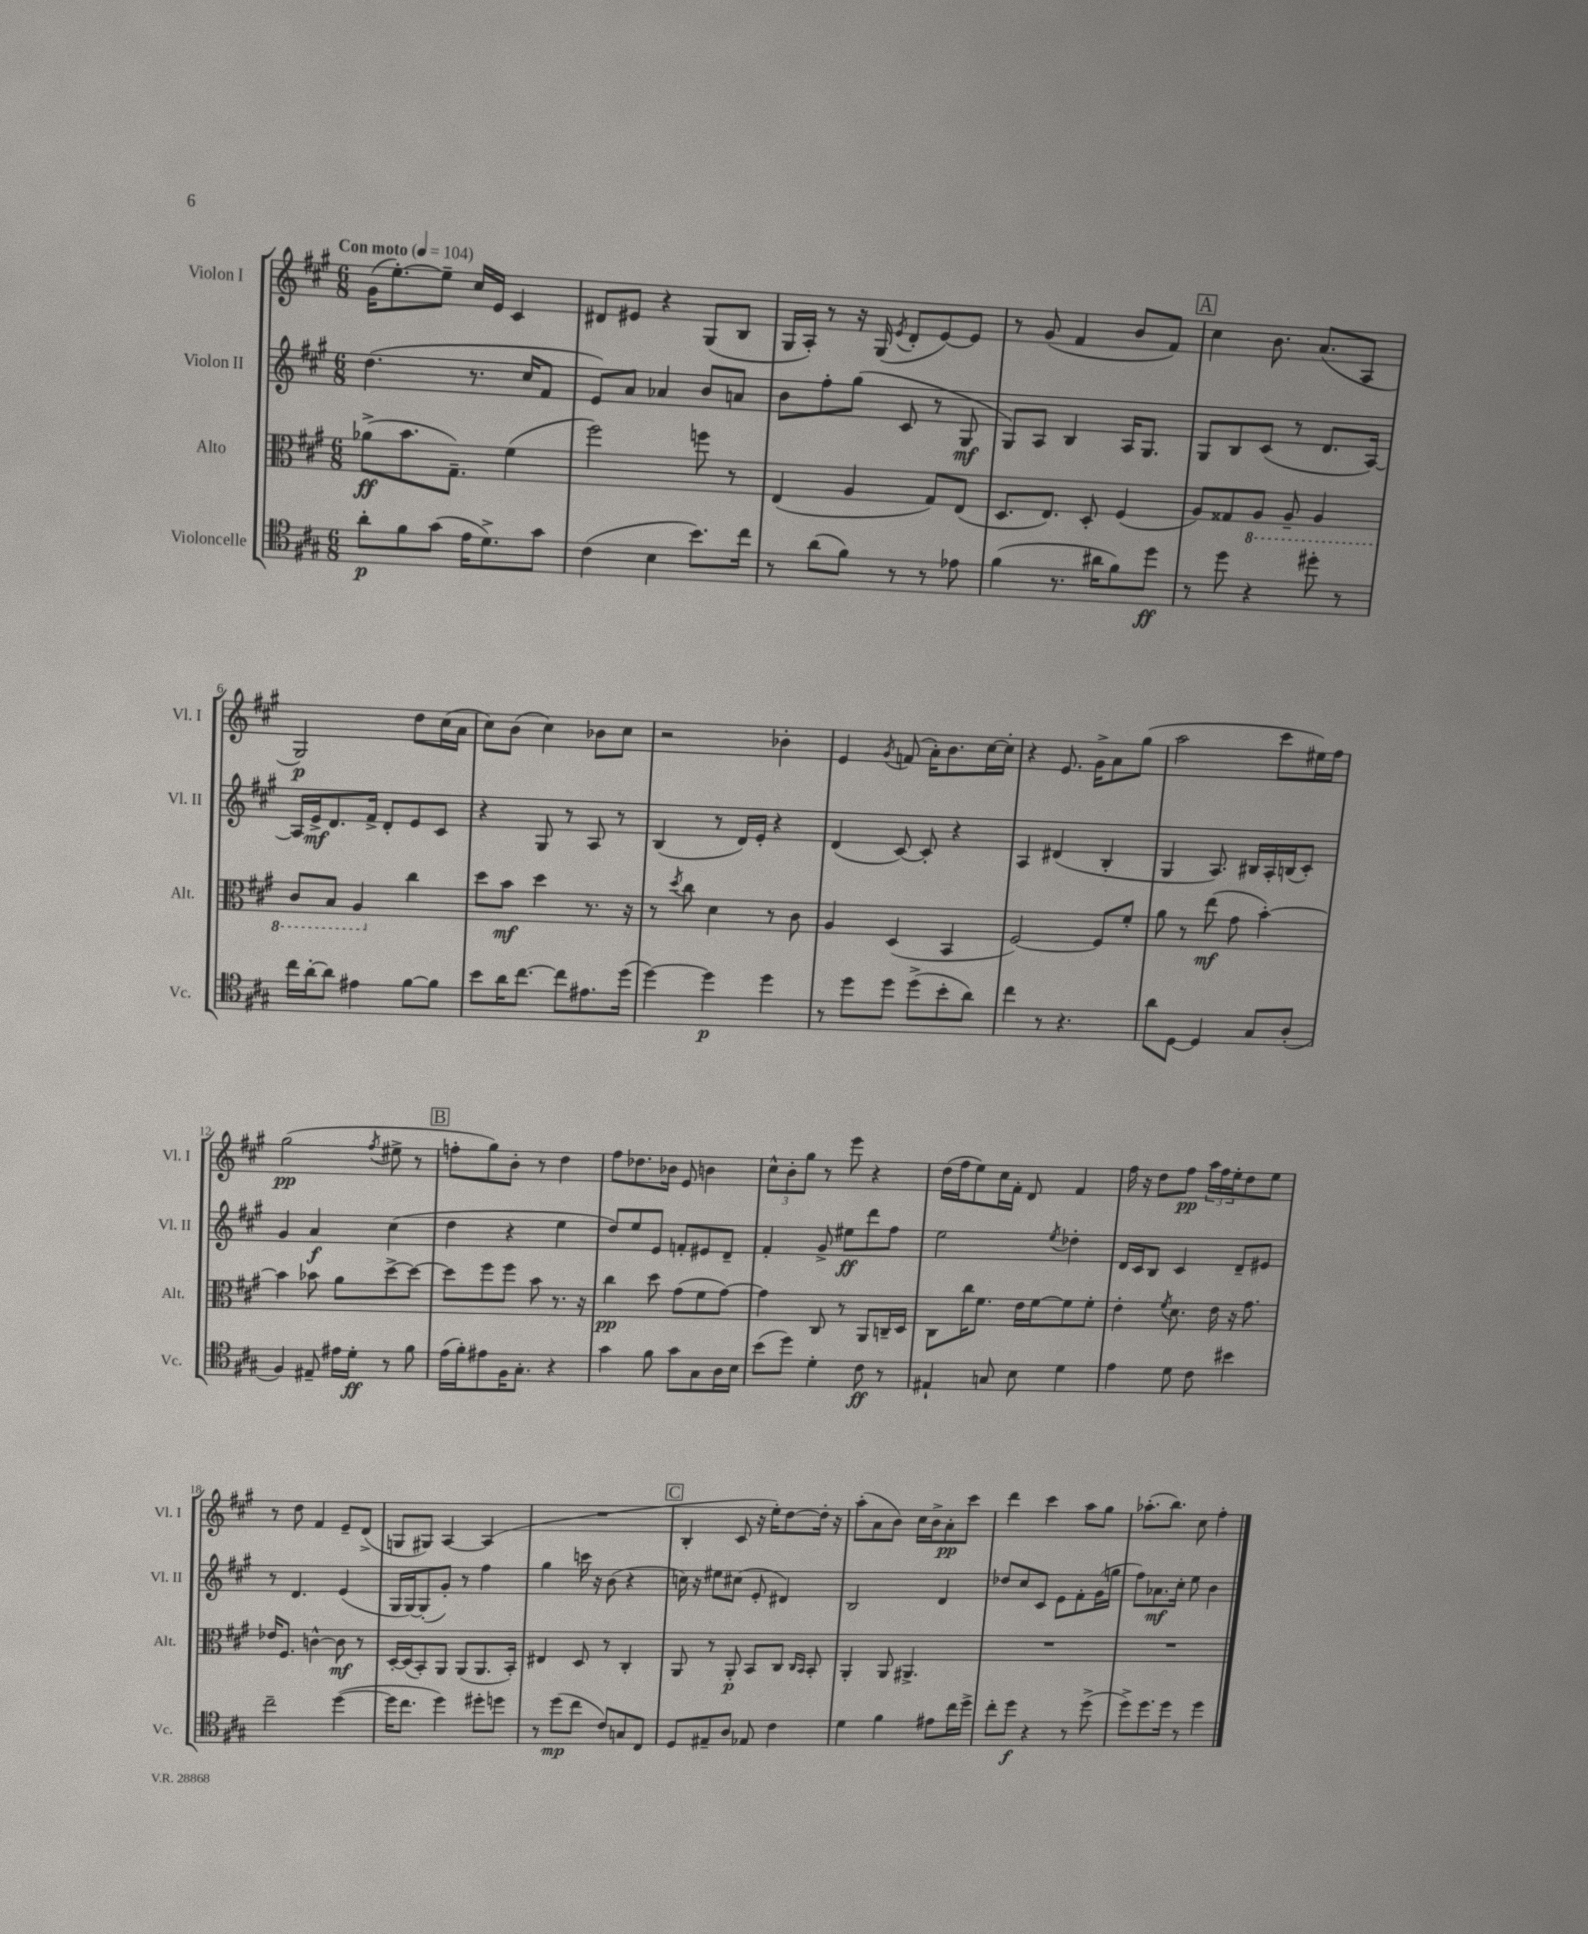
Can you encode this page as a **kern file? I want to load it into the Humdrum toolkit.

**kern	**dynam	**kern	**dynam	**kern	**dynam	**kern	**dynam
*part4	*part4	*part3	*part3	*part2	*part2	*part1	*part1
*staff4	*staff4	*staff3	*staff3	*staff2	*staff2	*staff1	*staff1
*I"Violoncelle	*	*I"Alto	*	*I"Violon II	*	*I"Violon I	*
*I'Vc.	*	*I'Alt.	*	*I'Vl. II	*	*I'Vl. I	*
*clefC4	*	*clefC3	*	*clefG2	*	*clefG2	*
*k[f#c#g#]	*	*k[f#c#g#]	*	*k[f#c#g#]	*	*k[f#c#g#]	*
*M6/8	*	*M6/8	*	*M6/8	*	*M6/8	*
*MM104	*	*MM104	*	*MM104	*	*MM104	*
=1	=1	=1	=1	=1	=1	=1	=1
!	!	!	!	!	!	!LO:TX:a:B:t=Con moto	!
8a'\L	p	(8a-X^\L	ff	(4.dd\	.	(16g#\KL	.
.	.	.	.	.	.	[8.ee'\)	.
8f#\	.	8.b\	.	.	.	.	.
(8g#\J	.	.	.	.	.	8ee~\J]	.
.	.	8.G#~\J)	.	.	.	.	.
16e\KL	.	.	.	8.r	.	16cc#/LL	.
8.d^\)	.	.	.	.	.	16e/JJ	.
.	.	(4f#\	.	.	.	4c#/	.
.	.	.	.	16cc#/KL	.	.	.
8g#\J	.	.	.	8f#/J	.	.	.
=2	=2	=2	=2	=2	=2	=2	=2
(4c#\	.	2ff#\)	.	8e/L)	.	8d#X/L	.
.	.	.	.	8a/J	.	8e#X/J	.
4B\	.	.	.	4a-X/	.	4r	.
8.b\L)	.	8ffn\	.	8b/L	.	(8G#/L	.
.	.	8r	.	8an/J	.	8B/J	.
16cc#\Jk	.	.	.	.	.	.	.
=3	=3	=3	=3	=3	=3	=3	=3
8r	.	(4E/	.	8b\L	.	16G#/LL	.
.	.	.	.	.	.	16A'/JJ)	.
(8a\L	.	.	.	8ff#'\	.	8r	.
8f#\J)	.	4A/	.	(8gg#\J	.	16r	.
.	.	.	.	.	.	(16G#/	.
.	.	.	.	.	.	8qe/	.
8r	.	.	.	8c#/	.	8d'/L	.
8r	.	8G#/L)	.	8r	.	[8e/)	.
8e-X\	.	(8E/J	.	8G#/	mf	8e/J]	.
=4	=4	=4	=4	=4	=4	=4	=4
(4f#\	.	8.D/L	.	8G#/L)	.	8r	.
.	.	.	.	8A/J	.	(8g#/	.
.	.	8.E/J)	.	.	.	.	.
8.r	.	.	.	4B/	.	4f#/	.
.	.	8D'/	.	.	.	.	.
16a#X\KL	.	.	.	.	.	.	.
8f#\)	.	(4F#/	.	16A/KL	.	8b/L	.
.	.	.	.	8.G#/J	.	.	.
8dd\J	ff	.	.	.	.	8f#/J)	.
!!LO:REH:place=s1:t=A
=5	=5	=5	=5	=5	=5	=5	=5
8r	.	8A/L)	.	8G#/L	.	4cc#\	.
8dd\	.	8G##X/	.	8B/	.	.	.
*	*	*8ba	*	*	*	*	*
4r	.	8AA/J	.	(8c#/J	.	8.b\	.
.	.	8AA~/	.	8r	.	.	.
.	.	.	.	.	.	(8.a/L	.
8dd#X'\	.	4AA/	.	8.d/L	.	.	.
8r	.	.	.	.	.	8A/J	.
.	.	.	.	[16A/Jk)	.	.	.
!!LO:LB:g=z
=6	=6	=6	=6	=6	=6	=6	=6
16cc#\LL	.	8C#/L	.	16A/LL]	.	2G#/)	p
[16a'\J	.	.	.	16e^/J	mf	.	.
8a\J]	.	8BB/J	.	8.d/	.	.	.
4e#X\	.	4AA/	.	.	.	.	.
.	.	.	.	16f#^/Jk	.	.	.
.	.	.	.	8d'/L	.	.	.
*	*	*X8ba	*	*	*	*	*
[8f#\L	.	4cc#\	.	8e/	.	8dd\L	.
8f#\J]	.	.	.	8c#/J	.	(16cc#\L	.
.	.	.	.	.	.	16a\JJ	.
=7	=7	=7	=7	=7	=7	=7	=7
8b\L	.	8dd\L	.	4r	.	8cc#\L)	.
16a\K	.	8b\J	mf	.	.	(8b\J	.
[8.cc#\J	.	.	.	.	.	.	.
.	.	4dd\	.	8G#/	.	4cc#\)	.
8cc#\L]	.	.	.	8r	.	.	.
8.e#X\	.	8.r	.	8A/	.	8b-X\L	.
.	.	.	.	8r	.	8cc#\J	.
(16dd\Jk	.	16r	.	.	.	.	.
=8	=8	=8	=8	=8	=8	=8	=8
[4dd\)	.	8r	.	(4B/	.	2r	.
.	.	8qdd/	.	.	.	.	.
.	.	8cc#\	.	.	.	.	.
4dd\]	p	4d\	.	8r	.	.	.
.	.	.	.	16d/LL)	.	.	.
.	.	.	.	16e'/JJ	.	.	.
4dd\	.	8r	.	4r	.	4b-X'\	.
.	.	8c#\	.	.	.	.	.
=9	=9	=9	=9	=9	=9	=9	=9
8r	.	4A/	.	(4d/	.	4e/	.
8dd\L	.	.	.	.	.	.	.
.	.	.	.	.	.	8qg#/	.
8dd\J	.	(4D/	.	[8c#/)	.	(8fn/	.
(8dd^\L	.	.	.	8c#'/]	.	16a'\KL)	.
.	.	.	.	.	.	8.b\	.
8b'\	.	4BB/	.	4r	.	.	.
8a\J)	.	.	.	.	.	[16cc#\L	.
.	.	.	.	.	.	16cc#'\JJ]	.
=10	=10	=10	=10	=10	=10	=10	=10
4cc#\	.	[2F#/)	.	4A/	.	4r	.
8r	.	.	.	(4d#X/	.	8.e/	.
4.r	.	.	.	.	.	.	.
.	.	.	.	.	.	16g#^\KL	.
.	.	8F#/L]	.	4B'/	.	8a\	.
.	.	8f#'/J	.	.	.	(8gg#\J	.
=11	=11	=11	=11	=11	=11	=11	=11
8a\L	.	8a\	.	4G#/	.	2aa\	.
[8D\J	.	8r	.	.	.	.	.
4D/]	.	(8ee\	mf	8.A/)	.	.	.
.	.	8g#\	.	.	.	.	.
.	.	.	.	16B#X/LL	.	.	.
8G#/L	.	[4b'\)	.	16A'/	.	8ccc#\L	.
.	.	.	.	(16Bn/J	.	.	.
(8A'/J	.	.	.	8c#'/J)	.	16ee#X\L)	.
.	.	.	.	.	.	16ff#\JJ	.
!!LO:LB:g=z
=12	=12	=12	=12	=12	=12	=12	=12
4F#/)	.	4b\]	.	4g#/	.	(2gg#\	pp
8E#X~/	.	8b-X\	.	4a/	f	.	.
16e#X\LL	.	8a\L	.	.	.	.	.
16d'\JJ	ff	.	.	.	.	.	.
.	.	.	.	.	.	8qff#/	.
8r	.	[8dd^\	.	(4cc#\	.	8ee#X^\	.
8f#\	.	8dd\J_	.	.	.	8r	.
!!LO:REH:place=s1:t=B
=13	=13	=13	=13	=13	=13	=13	=13
(16e\LL	.	8dd\L]	.	4dd\	.	8ffn'\L	.
16f#'\J)	.	.	.	.	.	.	.
8e#X\	.	8ff#\	.	.	.	8gg#\)	.
16F#\K	.	8ff#\J	.	4r	.	8b'\J	.
8.G#'\J	.	.	.	.	.	.	.
.	.	8b\	.	.	.	8r	.
4r	.	8.r	.	4ee\	.	4dd\	.
.	.	16r	.	.	.	.	.
=14	=14	=14	=14	=14	=14	=14	=14
4g#\	.	4cc#\	pp	8dd/L)	.	8ff#\L	.
.	.	.	.	8ee/	.	8.dd-X\	.
8f#\	.	8dd\	.	8e/J	.	.	.
.	.	.	.	.	.	16b-X\Jk	.
8g#\L	.	(8g#\L	.	8fn'/L	.	8e/	.
8G#\	.	8f#\	.	8e#X/	.	4bn\	.
16A\L	.	[8g#\J)	.	8d~/J	.	.	.
16B\JJ	.	.	.	.	.	.	.
=15	=15	=15	=15	=15	=15	=15	=15
(8b\L	.	4g#\]	.	4f#'/	.	12cc#^^\L	.
.	.	.	.	.	.	12b'\	.
8dd\J)	.	.	.	.	.	.	.
.	.	.	.	.	.	12gg#\J	.
4d'\	.	8C#/	.	8g#^/	.	8r	.
.	.	8r	.	8ee#X\L	ff	8eee\	.
8c#\	ff	8AA/L	.	8ddd\	.	4r	.
8r	.	16Cn~/L	.	8ff#\J	.	.	.
.	.	16D/JJ	.	.	.	.	.
=16	=16	=16	=16	=16	=16	=16	=16
4E#X`/	.	8C#\L	.	2ee\	.	(16dd\LL	.
.	.	.	.	.	.	16ff#\J	.
.	.	16cc#\K	.	.	.	8ee\)	.
.	.	8.f#\J	.	.	.	.	.
8Gn/	.	.	.	.	.	16cc#\L	.
.	.	.	.	.	.	16f#'\JJ	.
8B\	.	16e\LL	.	.	.	8d/	.
.	.	[16f#\J	.	.	.	.	.
.	.	.	.	8qee/	.	.	.
4d\	.	8f#\]	.	4dd-X'\	.	4f#/	.
.	.	8f#'\J	.	.	.	.	.
=17	=17	=17	=17	=17	=17	=17	=17
4e\	.	4e'\	.	16d/LL	.	16ff#\	.
.	.	.	.	16c#/J	.	16r	.
.	.	.	.	8B/J	.	8dd\L	.
.	.	8qf#/	.	.	.	.	.
8d\	.	8.d\	.	4c#/	.	8ff#\J	pp
8c#\	.	.	.	.	.	24aa\LL	.
.	.	.	.	.	.	24ff#\	.
.	.	16e\	.	.	.	.	.
.	.	.	.	.	.	24ee'\J	.
4b#X\	.	16r	.	8d~/L	.	8dd\	.
.	.	8.g#\	.	.	.	.	.
.	.	.	.	8e#X/J	.	8ee\J	.
!!LO:LB:g=z
=18	=18	=18	=18	=18	=18	=18	=18
2cc#~\	.	16e-X/KL	.	8r	.	8r	.
.	.	8.F#/J	.	.	.	.	.
.	.	.	.	4.d/	.	8dd\	.
.	.	[4cn^^\	.	.	.	4f#/	.
([4dd\	.	8c\]	mf	(4e/	.	8e~/L	.
.	.	8r	.	.	.	(8d^/J	.
=19	=19	=19	=19	=19	=19	=19	=19
16dd\KL]	.	[16D'/LL	.	16G#/LL	.	8Gn/L	.
8.cc#\J	.	(16D/J]	.	[16G#/J)	.	.	.
.	.	8BB'/)	.	(8G#'/]	.	8G#X/J)	.
4dd\)	.	8AA/J	.	8g#'/J)	.	[4A/	.
.	.	(8AA/L	.	8r	.	.	.
8dd#X'\L	.	8.AA/	.	4ff#\	.	(4A/]	.
8ddn\J	.	.	.	.	.	.	.
.	.	16BB'/Jk)	.	.	.	.	.
=20	=20	=20	=20	=20	=20	=20	=20
8r	.	4E#X/	.	4gg#\	.	2.r	.
(8dd\L	mp	.	.	.	.	.	.
8cc#\J	.	8D/	.	16cccn\	.	.	.
.	.	.	.	16r	.	.	.
8c#/L)	.	8r	.	(8b\	.	.	.
8Gn/	.	4C#'/	.	4r	.	.	.
8C#/J	.	.	.	.	.	.	.
!!LO:REH:place=s1:t=C
=21	=21	=21	=21	=21	=21	=21	=21
8D/L	.	8AA/	.	16ccn\)	.	4B'/	.
.	.	.	.	16r	.	.	.
8E#X~/	.	8r	.	8ee#X\L	.	.	.
8A/J	.	8AA'/	p	(8cc#X\J	.	8c#/	.
8E-X/	.	8BB/L	.	8e'/	.	16r	.
.	.	.	.	.	.	16ee'\KL)	.
4c#\	.	8C#/J	.	4d#X/)	.	[8dd\	.
.	.	16qqC#/LL	.	.	.	.	.
.	.	16qqBB/JJ	.	.	.	.	.
.	.	8BB'/	.	.	.	16dd'\Jk]	.
.	.	.	.	.	.	16r	.
=22	=22	=22	=22	=22	=22	=22	=22
4d\	.	4AA'/	.	2B/	.	(8aa'\L	.
.	.	.	.	.	.	8a\	.
4f#\	.	8AA/	.	.	.	8b\J)	.
.	.	4.AA#X^/	.	.	.	16cc#\LL	.
.	.	.	.	.	.	16b^\J	.
8e#X\L	.	.	.	4d/	.	8a'\	pp
16cc#\L	.	.	.	.	.	8ccc#\J	.
16dd^\JJ	.	.	.	.	.	.	.
=23	=23	=23	=23	=23	=23	=23	=23
8cc#'\L	.	2.r	.	8dd-X/L	.	4ddd\	.
8dd\J	f	.	.	8cc#/	.	.	.
4r	.	.	.	8c#/J	.	4ccc#\	.
.	.	.	.	8e\L	.	.	.
8r	.	.	.	8f#'\	.	8aa\L	.
(8dd^\	.	.	.	(16g#\L	.	8gg#\J	.
.	.	.	.	16ggn\JJ	.	.	.
=24	=24	=24	=24	=24	=24	=24	=24
8dd^\L)	.	2.r	.	8ff#\L)	.	(8.aa-X'\L	.
8.dd\	.	.	.	8.a-X\	mf	.	.
.	.	.	.	.	.	8.bb\J)	.
16dd\Jk	.	.	.	16cc#'\Jk	.	.	.
8r	.	.	.	8ee\	.	8cc#\	.
4dd\	.	.	.	4b\	.	4ff#'\	.
==	==	==	==	==	==	==	==
*-	*-	*-	*-	*-	*-	*-	*-
